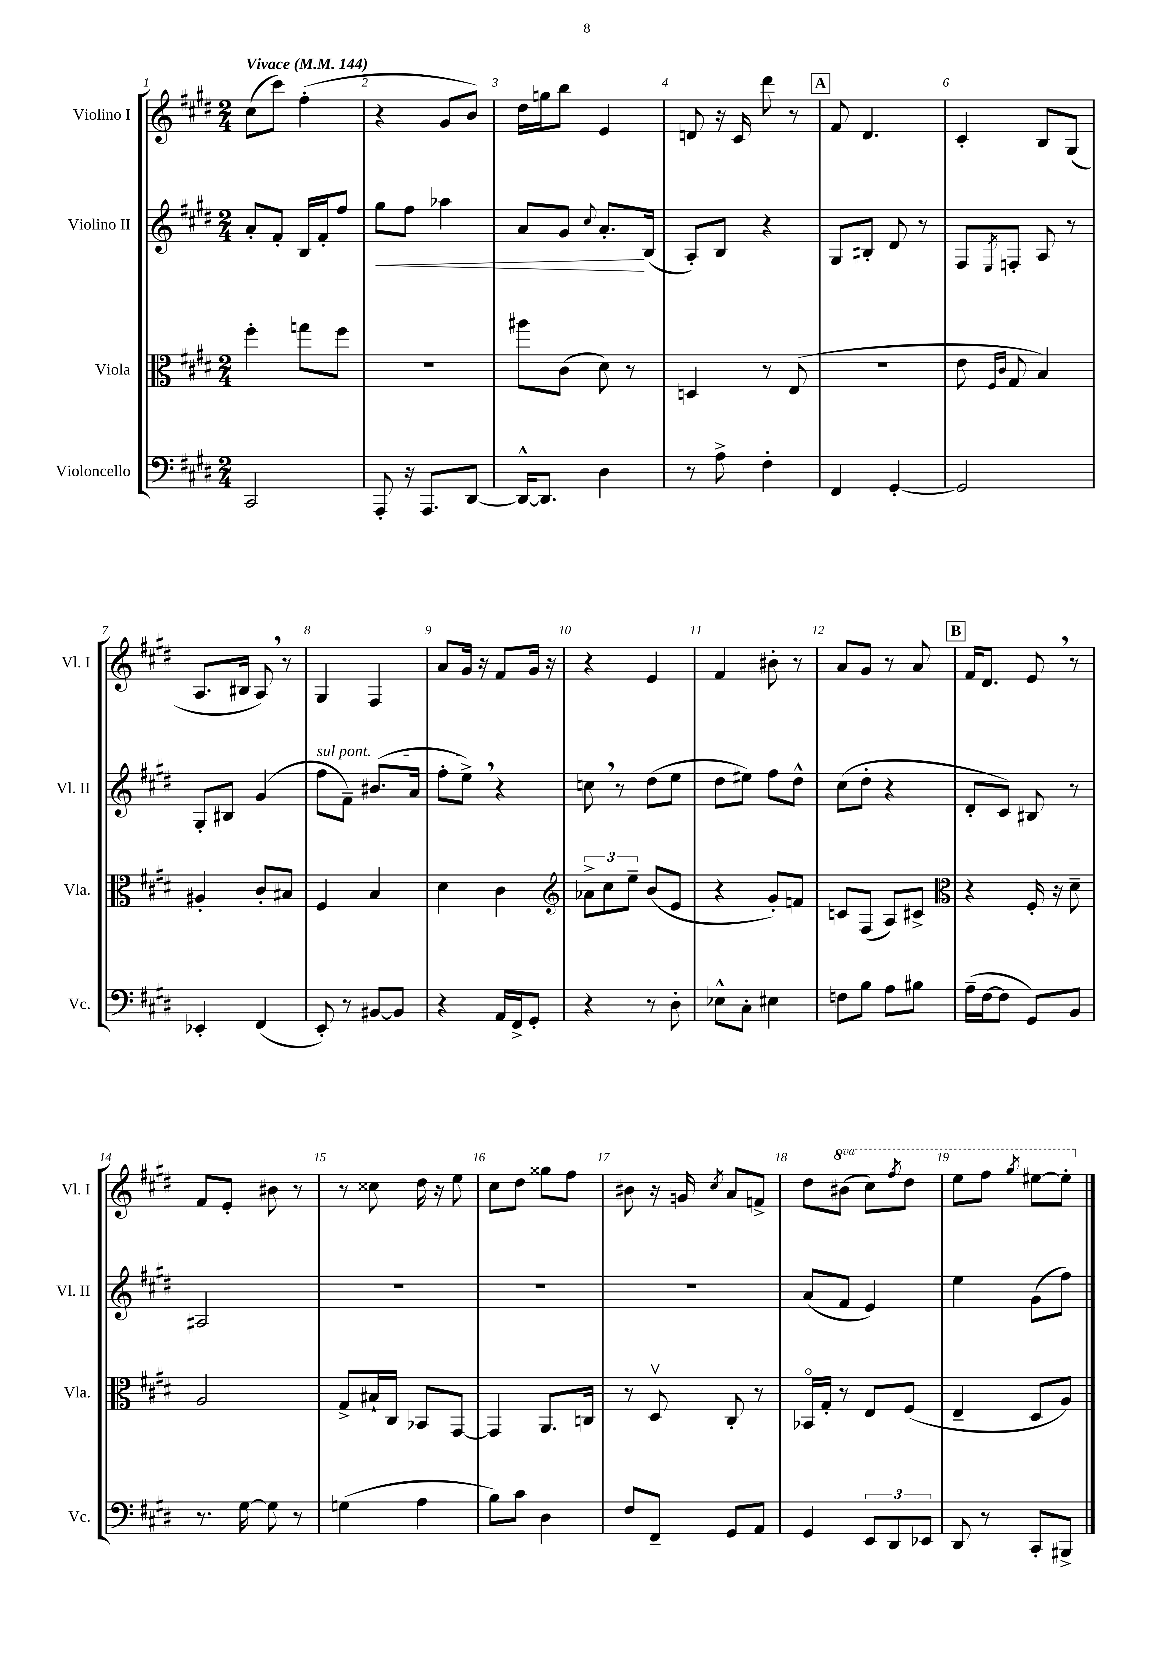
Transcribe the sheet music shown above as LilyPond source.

<<
\new StaffGroup <<
\new Staff = "s0" \with { instrumentName = "Violino I" shortInstrumentName = "Vl. I" } {
    \clef treble \key e \major \numericTimeSignature \time 2/4 \set Staff.ottavationMarkups = #ottavation-simple-ordinals \tempo "Vivace" 4 = 144
    cis''8( cis'''8) fis''4-.( |
    r4 gis'8 b'8) |
    dis''16 g''16 b''8 e'4 |
    d'8 r16 cis'16 dis'''8 r8 |
    \mark \markup { \box "A" } fis'8 dis'4. |
    cis'4-. b8 gis8( |
    a8. bis16 a8) \breathe r8 |
    gis4 fis4 |
    a'8 gis'16 r16 fis'8 gis'16 r16 |
    r4 e'4 |
    fis'4 bis'8-. r8 |
    a'8 gis'8 r8 a'8 |
    \mark \markup { \box "B" } fis'16 dis'8. e'8 \breathe r8 |
    fis'8 e'8-. bis'8 r8 |
    r8 cisis''8 dis''16 r16 e''8 |
    cis''8 dis''8 gisis''8 fis''8 |
    bis'8 r16 g'16 \acciaccatura { cis''8 } a'8 f'8-> |
    dis''8 \ottava #1 bis''8( cis'''8) \acciaccatura { fis'''8 } dis'''8 |
    e'''8 fis'''8 \acciaccatura { gis'''8 } eis'''8~ eis'''8-. \ottava #0 \bar "|." |
}
\new Staff = "s1" \with { instrumentName = "Violino II" shortInstrumentName = "Vl. II" } {
    \clef treble \key e \major \numericTimeSignature \time 2/4
    a'8-. fis'8-. b16 fis'16-. fis''8 |
    gis''8\< fis''8 aes''4 |
    a'8 gis'8 \appoggiatura { cis''8 } a'8.-.\! b16( |
    a8-.) b8 r4 |
    \mark \markup { \box "A" } gis8 bis8-. dis'8 r8 |
    fis8 \acciaccatura { e8 } f8-. a8 r8 |
    gis8-. bis8 gis'4( |
    \once \override TextSpanner.bound-details.left.text = \markup { \italic "sul pont." } fis''8\startTextSpan fis'8--) bis'8.( a'16 |
    fis''8-. e''8->\stopTextSpan) \breathe r4 |
    c''8 \breathe r8 dis''8( e''8 |
    dis''8 eis''8) fis''8 dis''8-^ |
    cis''8( dis''8-. r4 |
    \mark \markup { \box "B" } dis'8-. cis'8) bis8 r8 |
    ais2 |
    R2 |
    R2 |
    R2 |
    a'8( fis'8 e'4) |
    e''4 gis'8( fis''8) \bar "|." |
}
\new Staff = "s2" \with { instrumentName = "Viola" shortInstrumentName = "Vla." } {
    \clef alto \key e \major \numericTimeSignature \time 2/4
    fis''4-. g''8 fis''8 |
    R2 |
    ais''8 cis'8( dis'8) r8 |
    d4 r8 e8( |
    \mark \markup { \box "A" } r2 |
    e'8 \grace { fis16 cis'16 } gis8 b4) |
    ais4-. cis'8-. bis8 |
    fis4 b4 |
    dis'4 cis'4 |
    \clef treble \tuplet 3/2 { aes'8-> cis''8 e''8-- } b'8( e'8 |
    r4 gis'8-.) f'8 |
    c'8 fis8( a8) cis'8-> |
    \mark \markup { \box "B" } \clef alto r4 fis16-. r16 dis'8-- |
    a2 |
    gis8-> bis16-! cis16 bes,8 gis,8~ |
    gis,4 a,8. c16 |
    r8 dis8\upbow cis8-. r8 |
    bes,16\flageolet gis16-. r8 e8 fis8( |
    e4-- dis8 a8) \bar "|." |
}
\new Staff = "s3" \with { instrumentName = "Violoncello" shortInstrumentName = "Vc." } {
    \clef bass \key e \major \numericTimeSignature \time 2/4
    cis,2 |
    a,,8-. r16 a,,8. dis,8~ |
    dis,16~-^ dis,8. dis4 |
    r8 a8-> fis4-. |
    \mark \markup { \box "A" } fis,4 gis,4~-. |
    gis,2 |
    ees,4-. fis,4( |
    e,8-.) r8 bis,8~ bis,8 |
    r4 a,16 fis,16-> gis,8-. |
    r4 r8 dis8-. |
    ees8-^ cis8-. eis4 |
    f8 b8 a8 bis8 |
    \mark \markup { \box "B" } a16--( fis16~ fis8 gis,8) b,8 |
    r8. gis16~ gis8 r8 |
    g4( a4 |
    b8) cis'8 dis4 |
    fis8 fis,8-- gis,8 a,8 |
    gis,4 \tuplet 3/2 { e,8 dis,8 ees,8 } |
    dis,8 r8 cis,8-. bis,,8-> \bar "|." |
}
>>
>>
\layout { \context { \Score \override BarNumber.break-visibility = ##(#f #t #t) barNumberVisibility = #all-bar-numbers-visible } }
